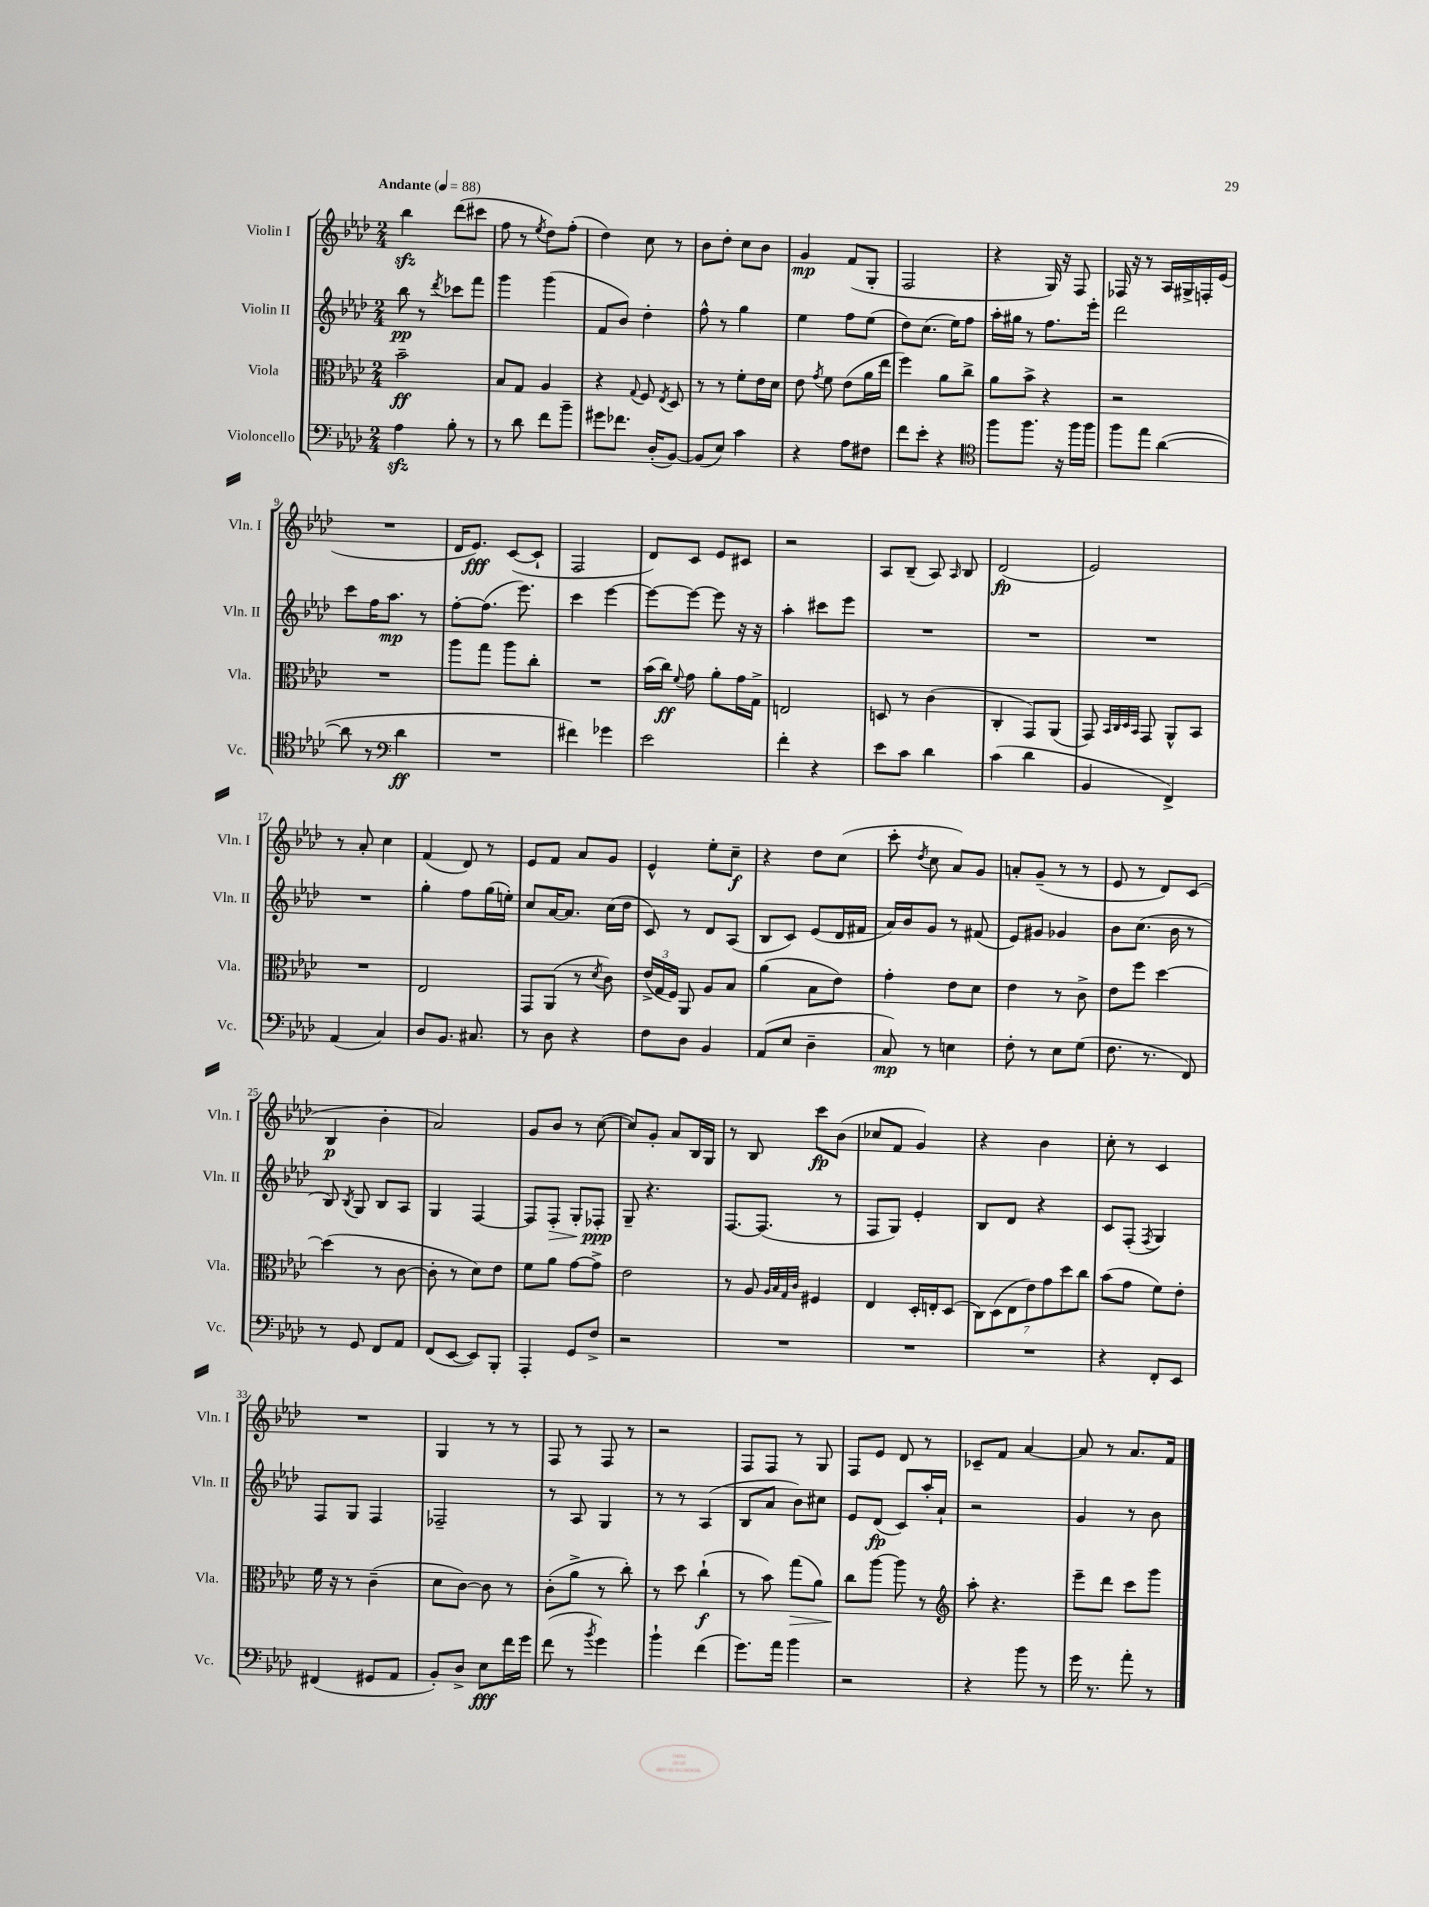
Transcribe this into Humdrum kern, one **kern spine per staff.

**kern	**dynam	**kern	**dynam	**kern	**dynam	**kern	**dynam
*part4	*part4	*part3	*part3	*part2	*part2	*part1	*part1
*staff4	*staff4	*staff3	*staff3	*staff2	*staff2	*staff1	*staff1
*I"Violoncello	*	*I"Viola	*	*I"Violin II	*	*I"Violin I	*
*I'Vc.	*	*I'Vla.	*	*I'Vln. II	*	*I'Vln. I	*
*clefF4	*	*clefC3	*	*clefG2	*	*clefG2	*
*k[b-e-a-d-]	*	*k[b-e-a-d-]	*	*k[b-e-a-d-]	*	*k[b-e-a-d-]	*
*M2/4	*	*M2/4	*	*M2/4	*	*M2/4	*
*MM88	*	*MM88	*	*MM88	*	*MM88	*
=1	=1	=1	=1	=1	=1	=1	=1
!	!	!	!	!	!	!LO:TX:a:B:t=Andante	!
4A-zz\	.	2b-~\	ff	8bb-\	pp	4bb-zz\	.
.	.	.	.	8r	.	.	.
.	.	.	.	8qddd-/	.	.	.
8B-'\	.	.	.	8ccc-X\L	.	(8ddd-\L	.
8r	.	.	.	8fff\J	.	8ccc#X\J	.
=2	=2	=2	=2	=2	=2	=2	=2
8r	.	8B-/L	.	4ggg\	.	8ff\	.
8d-\	.	8G/J	.	.	.	8r	.
.	.	.	.	.	.	8qee-/	.
8f\L	.	4A-/	.	(4ggg\	.	8dd-\L)	.
8b-~\J	.	.	.	.	.	(8ff'\J	.
=3	=3	=3	=3	=3	=3	=3	=3
8g#X\L	.	4r	.	8f/L	.	4dd-\)	.
8.f-X\J	.	.	.	8b-/J)	.	.	.
.	.	8qqG/	.	.	.	.	.
.	.	8F/	.	4dd-'\	.	8cc\	.
(16D-'/KL	.	.	.	.	.	.	.
.	.	8qE-/	.	.	.	.	.
[8BB-/J)	.	8D-/	.	.	.	8r	.
=4	=4	=4	=4	=4	=4	=4	=4
(8BB-/L]	.	8r	.	8ff^^\	.	8b-\L	.
8E-/J)	.	8r	.	8r	.	8dd-'\J	.
4c\	.	8f'\L	.	4gg\	.	8cc\L	.
.	.	16e-\L	.	.	.	8b-\J	.
.	.	16d-\JJ	.	.	.	.	.
=5	=5	=5	=5	=5	=5	=5	=5
4r	.	8e-\	.	4ee-\	.	4g/	mp
.	.	8qg/	.	.	.	.	.
.	.	8f\	.	.	.	.	.
8A-\L	.	(8e-\L	.	8ff\L	.	(8f/L	.
8F#X\J	.	16a-\L	.	(8ee-\J	.	8G'/J	.
.	.	16ee-\JJ	.	.	.	.	.
=6	=6	=6	=6	=6	=6	=6	=6
8f\L	.	4ff\)	.	8dd-\L)	.	2F/	.
8e-'\J	.	.	.	(8.cc\J	.	.	.
4r	.	8a-\L	.	.	.	.	.
.	.	.	.	16ee-\KL)	.	.	.
.	.	8cc^\J	.	8ff\J	.	.	.
=7	=7	=7	=7	=7	=7	=7	=7
*clefC4	*	*	*	*	*	*	*
8ff\L	.	8a-\L	.	16aa-'\LL	.	4r	.
.	.	.	.	16gg#X\JJ	.	.	.
8.ff\J	.	8b-^\J	.	8r	.	.	.
.	.	4r	.	8.ff\L	.	16G/)	.
16r	.	.	.	.	.	16r	.
16ff\LL	.	.	.	.	.	8F/	.
16ff\JJ	.	.	.	16eee-'\Jk	.	.	.
=8	=8	=8	=8	=8	=8	=8	=8
8ff\L	.	2r	.	2ddd-\	.	16F-X/	.
.	.	.	.	.	.	16r	.
8ee-\J	.	.	.	.	.	8r	.
([4a-\	.	.	.	.	.	16A-/LL	.
.	.	.	.	.	.	16G#X^/	.
.	.	.	.	.	.	16Fn'/	.
.	.	.	.	.	.	(16e-/JJ	.
!!LO:LB:g=z
=9	=9	=9	=9	=9	=9	=9	=9
8a-\]	.	2r	.	8ccc\L	.	2r	.
8r	.	.	.	16ff\K	.	.	.
.	.	.	.	8.aa-\J	mp	.	.
*clefF4	*	*	*	*	*	*	*
4d-\	ff	.	.	.	.	.	.
.	.	.	.	8r	.	.	.
=10	=10	=10	=10	=10	=10	=10	=10
2r	.	8aa-\L	.	[8ff'\L	.	16d-/KL	.
.	.	.	.	.	.	8.e-/J)	fff
.	.	8gg\J	.	(8.ff\J]	.	.	.
.	.	8aa-\L	.	.	.	([8c/L	.
.	.	.	.	8.eee-\)	.	.	.
.	.	8cc'\J	.	.	.	8c`/J]	.
=11	=11	=11	=11	=11	=11	=11	=11
4f#X\)	.	2r	.	4ccc\	.	2F/	.
4g-X\	.	.	.	[4eee-\	.	.	.
=12	=12	=12	=12	=12	=12	=12	=12
2e-\	.	(16b-\LL	.	8eee-\L_	.	8d-/L)	.
.	.	16cc\JJ)	ff	.	.	.	.
.	.	8qqf/	.	.	.	.	.
.	.	8g\	.	8eee-\J_	.	8c/J	.
.	.	8a-'\L	.	8eee-\]	.	8e-/L	.
.	.	16g\L	.	16r	.	8c#X/J	.
.	.	16G^\JJ	.	16r	.	.	.
=13	=13	=13	=13	=13	=13	=13	=13
4f'\	.	2En/	.	4aa-'\	.	2r	.
4r	.	.	.	8ccc#X\L	.	.	.
.	.	.	.	8eee-\J	.	.	.
=14	=14	=14	=14	=14	=14	=14	=14
8e-\L	.	8Dn/	.	2r	.	8A-/L	.
8c\J	.	8r	.	.	.	(8B-~/J	.
4d-\	.	(4c\	.	.	.	8A-/)	.
.	.	.	.	.	.	16qqA-/	.
.	.	.	.	.	.	8B-/	.
=15	=15	=15	=15	=15	=15	=15	=15
(4c\	.	4C'/	.	2r	.	(2d-/	fp
4d-\	.	8GG/L)	.	.	.	.	.
.	.	(8AA-/J	.	.	.	.	.
=16	=16	=16	=16	=16	=16	=16	=16
4BB-/	.	8GG/)	.	2r	.	2e-/)	.
.	.	32qqBB-/LLL	.	.	.	.	.
.	.	32qqC/	.	.	.	.	.
.	.	32qqD-/	.	.	.	.	.
.	.	32qqBB-/JJJ	.	.	.	.	.
.	.	8GG/	.	.	.	.	.
4FF^/)	.	8AA-^^/L	.	.	.	.	.
.	.	8BB-/J	.	.	.	.	.
!!LO:LB:g=z
=17	=17	=17	=17	=17	=17	=17	=17
(4AA-/	.	2r	.	2r	.	8r	.
.	.	.	.	.	.	8a-'/	.
4C/)	.	.	.	.	.	4cc\	.
=18	=18	=18	=18	=18	=18	=18	=18
8D-/L	.	2E-/	.	4gg'\	.	(4f/	.
8.BB-/J	.	.	.	.	.	.	.
.	.	.	.	8ff\L	.	8d-/)	.
8.C#X/	.	.	.	.	.	.	.
.	.	.	.	(16gg\L	.	8r	.
.	.	.	.	16een'\JJ)	.	.	.
=19	=19	=19	=19	=19	=19	=19	=19
8r	.	8GG/L	.	8cc/L	.	8e-/L	.
8D-\	.	(8AA-/J	.	[16a-/K	.	8f/J	.
.	.	.	.	8.a-/J]	.	.	.
4r	.	8r	.	.	.	8a-/L	.
.	.	8qd-/	.	.	.	.	.
.	.	8c\)	.	(16cc\LL	.	8g/J	.
.	.	.	.	16dd-\JJ	.	.	.
=20	=20	=20	=20	=20	=20	=20	=20
8F\L	.	(24e-^/LL	.	8c/)	.	4e-^^/	.
.	.	24G/	.	.	.	.	.
.	.	24F/JJ)	.	.	.	.	.
8D-\J	.	8AA-/	.	8r	.	.	.
4BB-/	.	8A-/L	.	8d-/L	.	8ee-'\L	.
.	.	8B-/J	.	(8A-/J	.	8cc~\J	f
=21	=21	=21	=21	=21	=21	=21	=21
(8AA-/L	.	(4a-\	.	8B-/L	.	4r	.
8E-/J	.	.	.	8c/J)	.	.	.
4D-~\	.	8B-\L	.	(8e-/L	.	8dd-\L	.
.	.	8e-\J)	.	16d-/L	.	(8cc\J	.
.	.	.	.	16f#X/JJ	.	.	.
=22	=22	=22	=22	=22	=22	=22	=22
8C/)	mp	4g'\	.	16a-/LL)	.	8ccc'\	.
.	.	.	.	16b-/J	.	.	.
.	.	.	.	.	.	8qdd-/	.
8r	.	.	.	8g/J	.	8cc\	.
4En\	.	8e-\L	.	8r	.	8a-/L)	.
.	.	8d-\J	.	(8f#X/	.	8g/J	.
=23	=23	=23	=23	=23	=23	=23	=23
8F'\	.	4e-\	.	8e-/L)	.	8an'/L	.
8r	.	.	.	8g#X/J	.	(8g~/J	.
8E-\L	.	8r	.	4g-X/	.	8r	.
(8G\J	.	8c^\	.	.	.	8r	.
=24	=24	=24	=24	=24	=24	=24	=24
8.F\	.	8e-\L	.	8b-\L	.	8e-/	.
.	.	8ff\J	.	(8.cc\J	.	8r	.
8.r	.	.	.	.	.	.	.
.	.	[4dd-\	.	.	.	8d-/L)	.
.	.	.	.	16b-\	.	.	.
8FF/)	.	.	.	8r	.	(8c/J	.
!!LO:LB:g=z
=25	=25	=25	=25	=25	=25	=25	=25
8r	.	(4dd-\]	.	8B-/)	.	4B-/	p
.	.	.	.	8qB-/	.	.	.
8GG/	.	.	.	8G/	.	.	.
8FF/L	.	8r	.	8B-/L	.	4b-'\	.
8AA-/J	.	[8c\	.	8A-/J	.	.	.
=26	=26	=26	=26	=26	=26	=26	=26
(8FF/L	.	8c'\]	.	4G/	.	2a-/)	.
[8EE-/J	.	8r	.	.	.	.	.
8EE-/L])	.	8d-\L)	.	[4F/	.	.	.
8BBB-'/J	.	8e-\J	.	.	.	.	.
=27	=27	=27	=27	=27	=27	=27	=27
4AAA-'/	.	8f\L	.	8F/L]	.	8g/L	.
!	!	!	!	!	!LO:HP:b	!	!
.	.	8a-\J	.	8F'/J	>	8b-/J	.
8GG/L	.	[8g\L	.	8G'/L	.	8r	.
8F^/J	.	8g^\J]	.	8F-X'/J	ppp	([8cc\	.
.	.	.	.	.	]	.	.
=28	=28	=28	=28	=28	=28	=28	=28
2r	.	2e-\	.	8G~/	.	8cc/L])	.
.	.	.	.	4.r	.	8g'/J	.
.	.	.	.	.	.	8a-/L	.
.	.	.	.	.	.	16B-/L	.
.	.	.	.	.	.	16G/JJ	.
=29	=29	=29	=29	=29	=29	=29	=29
2r	.	8r	.	[8.F/L	.	8r	.
.	.	8A-/	.	.	.	8B-/	.
.	.	.	.	(8.F/J]	.	.	.
.	.	32qqA-/LLL	.	.	.	.	.
.	.	32qqB-/	.	.	.	.	.
.	.	32qqG/	.	.	.	.	.
.	.	32qqc/JJJ	.	.	.	.	.
.	.	4F#X/	.	.	.	8ccc\L	fp
.	.	.	.	8r	.	(8b-\J	.
=30	=30	=30	=30	=30	=30	=30	=30
2r	.	4E-/	.	8F/L	.	8cc-X/L	.
.	.	.	.	8G/J)	.	8f/J	.
.	.	16D-'/LL	.	4e-'/	.	4g/)	.
.	.	16En'/J	.	.	.	.	.
.	.	(8D-/J	.	.	.	.	.
=31	=31	=31	=31	=31	=31	=31	=31
2r	.	14C\L)	.	8B-/L	.	4r	.
.	.	(14D-\	.	.	.	.	.
.	.	.	.	8d-/J	.	.	.
.	.	14E-\	.	.	.	.	.
.	.	14e-\)	.	.	.	.	.
.	.	.	.	4r	.	4b-\	.
.	.	14g\	.	.	.	.	.
.	.	14dd-\	.	.	.	.	.
.	.	14cc\J	.	.	.	.	.
=32	=32	=32	=32	=32	=32	=32	=32
4r	.	(8b-\L	.	8c/L	.	8cc'\	.
.	.	8g\J	.	(8F'/J	.	8r	.
.	.	.	.	8qF/	.	.	.
8FF'/L	.	8f\L)	.	4G/)	.	4c/	.
8EE-/J	.	8e-'\J	.	.	.	.	.
!!LO:LB:g=z
=33	=33	=33	=33	=33	=33	=33	=33
(4FF#X/	.	16f\	.	8F/L	.	2r	.
.	.	16r	.	.	.	.	.
.	.	8r	.	8G/J	.	.	.
8GG#X/L	.	(4c~\	.	4F/	.	.	.
8AA-/J	.	.	.	.	.	.	.
=34	=34	=34	=34	=34	=34	=34	=34
8BB-'/L)	.	8d-\L	.	2F-X~/	.	4G/	.
8D-^/J	.	[8c\J)	.	.	.	.	.
8E-\L	fff	8c\]	.	.	.	8r	.
16f\L	.	8r	.	.	.	8r	.
16g\JJ	.	.	.	.	.	.	.
=35	=35	=35	=35	=35	=35	=35	=35
(8f\	.	(8c'\L	.	8r	.	8F/	.
8r	.	8a-^\J	.	8A-/	.	8r	.
8qb-/	.	.	.	.	.	.	.
4g\)	.	8r	.	4G/	.	8F/	.
.	.	8cc'\)	.	.	.	8r	.
=36	=36	=36	=36	=36	=36	=36	=36
4b-`\	.	8r	.	8r	.	2r	.
.	.	8dd-\	.	8r	.	.	.
(4f\	.	(4cc`\	f	(4A-/	.	.	.
=37	=37	=37	=37	=37	=37	=37	=37
8.g\L)	.	8r	.	8B-/L	.	8F/L	.
.	.	8b-\)	.	8a-/J	.	8F/J	.
16a-\Jk	.	.	.	.	.	.	.
!	!	!	!LO:HP:b	!	!	!	!
4b-\	.	(8gg\L	>	8b-\L)	.	8r	.
.	.	8a-\J)	.	8cc#X\J	.	8G/	.
=38	=38	=38	=38	=38	=38	=38	=38
2r	.	8cc\L	.	8e-/L	.	8F/L	.
.	.	[8aa-\J	]	(8d-/J	fp	8e-/J	.
.	.	8aa-\]	.	8c/L)	.	8d-/	.
.	.	8r	.	16aa-'/L	.	8r	.
.	.	.	.	16a-`/JJ	.	.	.
=39	=39	=39	=39	=39	=39	=39	=39
*	*	*clefG2	*	*	*	*	*
4r	.	8aa-'\	.	2r	.	8c-X~/L	.
.	.	4.r	.	.	.	8f/J	.
8b-\	.	.	.	.	.	[4a-/	.
8r	.	.	.	.	.	.	.
=40	=40	=40	=40	=40	=40	=40	=40
16g\	.	8eee-~\L	.	4g/	.	8a-/]	.
8.r	.	.	.	.	.	.	.
.	.	8ddd-\J	.	.	.	8r	.
8a-'\	.	8ccc\L	.	8r	.	8.a-/L	.
8r	.	8ggg\J	.	8b-\	.	.	.
.	.	.	.	.	.	16f/Jk	.
==	==	==	==	==	==	==	==
*-	*-	*-	*-	*-	*-	*-	*-
